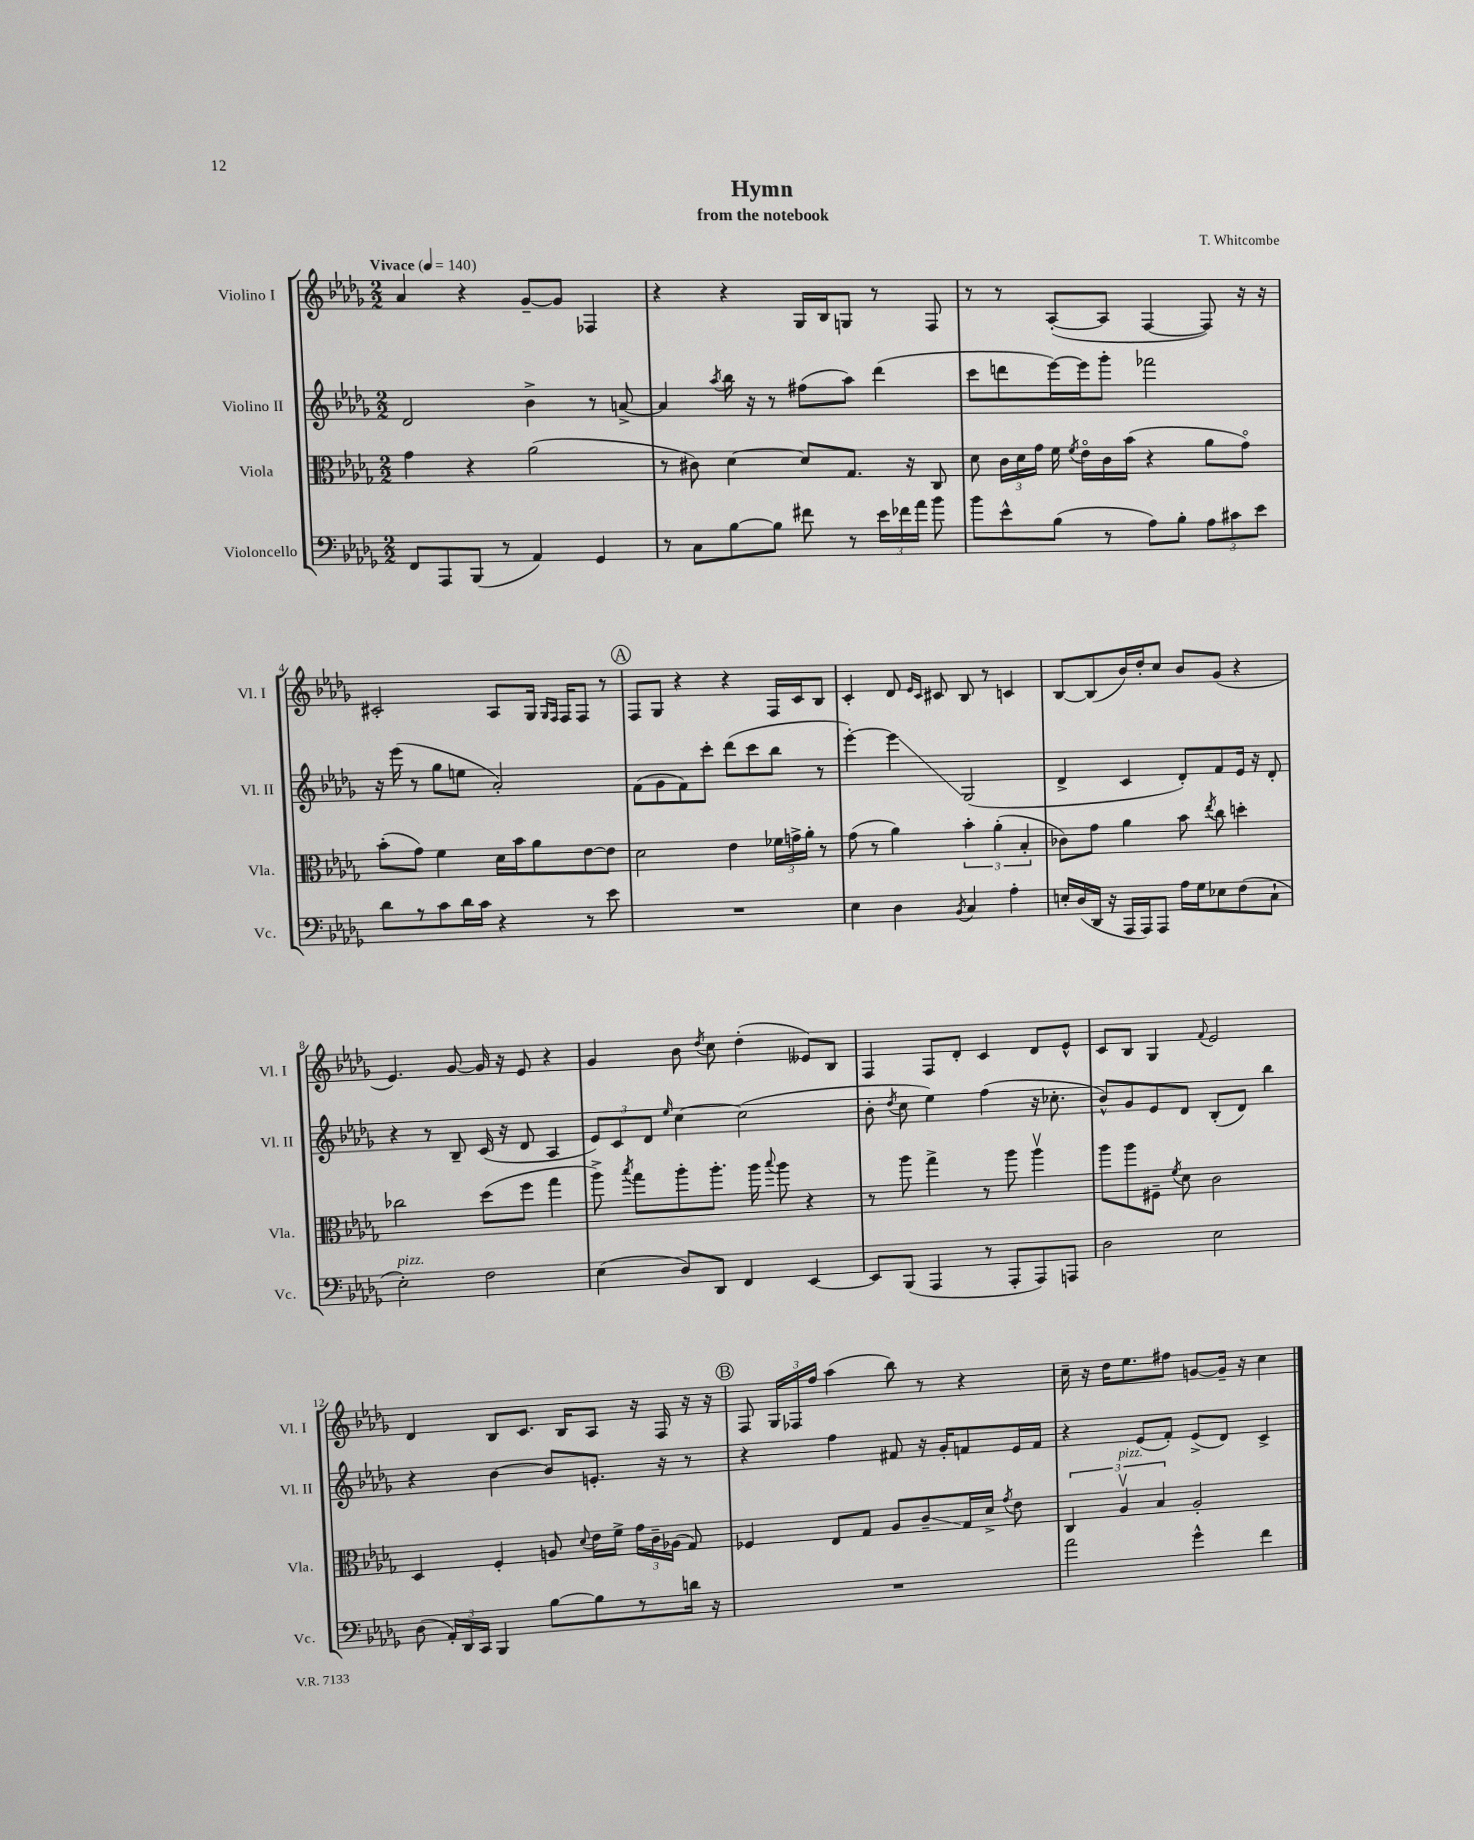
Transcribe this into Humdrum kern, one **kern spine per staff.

**kern	**kern	**kern	**kern
*staff4	*staff3	*staff2	*staff1
*clefF4	*clefC3	*clefG2	*clefG2
*k[b-e-a-d-g-]	*k[b-e-a-d-g-]	*k[b-e-a-d-g-]	*k[b-e-a-d-g-]
*M2/2	*M2/2	*M2/2	*M2/2
*MM140	*MM140	*MM140	*MM140
8FF	4g-	2d-	4a-
8AAA-	.	.	.
(8BBB-	4r	.	4r
8r	.	.	.
4AA-)	(2a-	4b-^	[8g-~
.	.	.	8g-]
4GG-	.	8r	4F-
.	.	[8a^	.
=	=	=	=
8r	8r	4a]	4r
8C	8c#)	.	.
.	.	8qaa-	.
[8B-	[4d-	16bb-	4r
.	.	16r	.
8B-]	.	8r	.
8f#	8d-]	(8ff#	16G-
.	.	.	16B-
8r	8.G-	8aa-)	8G
24e-	.	(4ddd-	8r
24f-	.	.	.
.	16r	.	.
24a-	.	.	.
8b-	8C	.	8F
=	=	=	=
8b-	8d-	8ccc	8r
8e-^^	24c	8ddd	8r
.	24d-	.	.
.	24g-	.	.
(8B-	16f	[16eee-)	([8A-'
.	8qf	.	.
.	16e-o	16eee-]	.
8r	16c	8ggg-'	8A-]
.	(16b-	.	.
8A-)	4r	2fff-	[4F
8B-'	.	.	.
12A-	8a-	.	8F])
12c#	.	.	.
.	8g-o)	.	16r
12e-	.	.	.
.	.	.	16r
=	=	=	=
8d-	(8b-'	16r	2c#'
.	.	(16eee-	.
8r	8g-)	8r	.
8c	4f	8gg-	.
16d-	.	8ee	.
16c	.	.	.
4r	16d-	2a-')	8A-
.	16b-	.	.
.	8a-	.	16G-
.	.	.	16qqG-
.	.	.	16qqF
.	.	.	16F
8r	[8e-	.	8F
8e-	8e-]	.	8r
=	=	=	=
1r	2d-	(8f	8F
.	.	8g-	8G-
.	.	8f)	4r
.	.	8ccc'	.
.	4e-	(8ddd-	4r
.	.	8ccc	.
.	24f-	8bb-	16F
.	24g^	.	.
.	.	.	16c
.	24a-'	.	.
.	8r	8r	8B-
=	=	=	=
4E-	(8g-	[4eee-')	4c'
.	8r	.	.
4D-	4a-)	4eee-]	8d-
.	.	.	16qqe-
.	.	.	16qqc
.	.	.	8c#
8qBB-	.	.	.
4C	6b-'	(2G-	8B-
.	.	.	8r
.	(6a-'	.	.
4A-'	.	.	4c
.	6B-'	.	.
=	=	=	=
16E'	8c-)	4d-^	[8B-
(16D-	.	.	.
16DD-	8g-	.	(8B-]
16r	.	.	.
16AAA-	4a-	4c	16b-)
16AAA-)	.	.	16dd-'
8AAA-	.	.	8cc
16A-	8b-	8d-')	8b-
16G-	.	.	.
.	8qee-	.	.
8E-	8cc	8f	(8g-
(8F	4dd'	16e-	4r
.	.	16r	.
8C`	.	8d-'	.
=	=	=	=
2E-')	2cc-	4r	4.e-)
.	.	8r	.
.	.	8B-~	[8g-
2F	(8dd-	(16c	16g-]
.	.	16r	16r
.	8ff	8d-	8e-
.	4gg-	4A-	4r
=	=	=	=
(4E-	8aa-^)	12e-)	4g-
.	.	12c	.
.	8qbb-	.	.
.	8gg-	.	.
.	.	12d-	.
.	.	16qqee-	.
8D-)	8aa-'	[4cc	8b-
.	.	.	8qdd-
8DD-	8.aa-'	.	8cc
4FF	.	(2cc]	(4dd-'
.	16aa-	.	.
.	8qqbb-	.	.
.	8aa-	.	.
[4EE-	4r	.	8e--)
.	.	.	8B-
=	=	=	=
8EE-]	8r	8b-'	4F
.	.	8qdd-	.
(8BBB-	8aa-	8cc	.
4AAA-	4gg-^	4ee-)	8F
.	.	.	8d-'
8r	8r	(4ff	4c
8AAA-'	8aa-	.	.
8AAA-)	4aa-v	16r	8d-
.	.	8.cc-'	.
8AAA	.	.	8e-^^
=	=	=	=
2D-	8aa-	8b-^^)	8c
.	8aa-	8g-	8B-
.	8F#~	8e-	4G-
.	8qf	.	.
.	8d-	8d-	.
.	.	.	8qqf
2E-	2c	(8B-'	2e-
.	.	8d-)	.
.	.	4bb-	.
=	=	=	=
(8D-	4D-	4r	4d-
24AA-')	.	.	.
24DD-	.	.	.
24CC	.	.	.
4BBB-	4F'	[4b-	8B-
.	.	.	8.c
[8B-	8A	8b-]	.
.	.	.	16B-
.	8qqd-	.	.
8B-]	16e-	8.e'	8A-
.	16f^	.	.
8r	24g-	.	16r
.	24c~	.	.
.	.	16r	16F
.	(24A-	.	.
16d	8G-)	8r	16r
16r	.	.	16r
=	=	=	=
1r	4F-	4r	8F
.	.	.	24G-
.	.	.	24F-
.	.	.	24ff
.	8E-	4ff	(4aa-
.	8G-	.	.
.	8A-	8f#	8bb-)
.	8c~	16r	8r
.	.	16g-'	.
.	16G-	8f	4r
.	16d-^	.	.
.	8qg-	.	.
.	8e-	16e-	.
.	.	16f	.
=	=	=	=
2a-	6C	4r	16cc~
.	.	.	16r
.	.	.	16dd-
.	6A-v	.	.
.	.	.	8.ee-
.	.	(8e-	.
.	6B-	.	.
.	.	8f')	8ff#
4g-^^	2A-'	(8e-^	[8g
.	.	8d-)	16g~]
.	.	.	16r
4f	.	4c^	4cc
==	==	==	==
*-	*-	*-	*-
